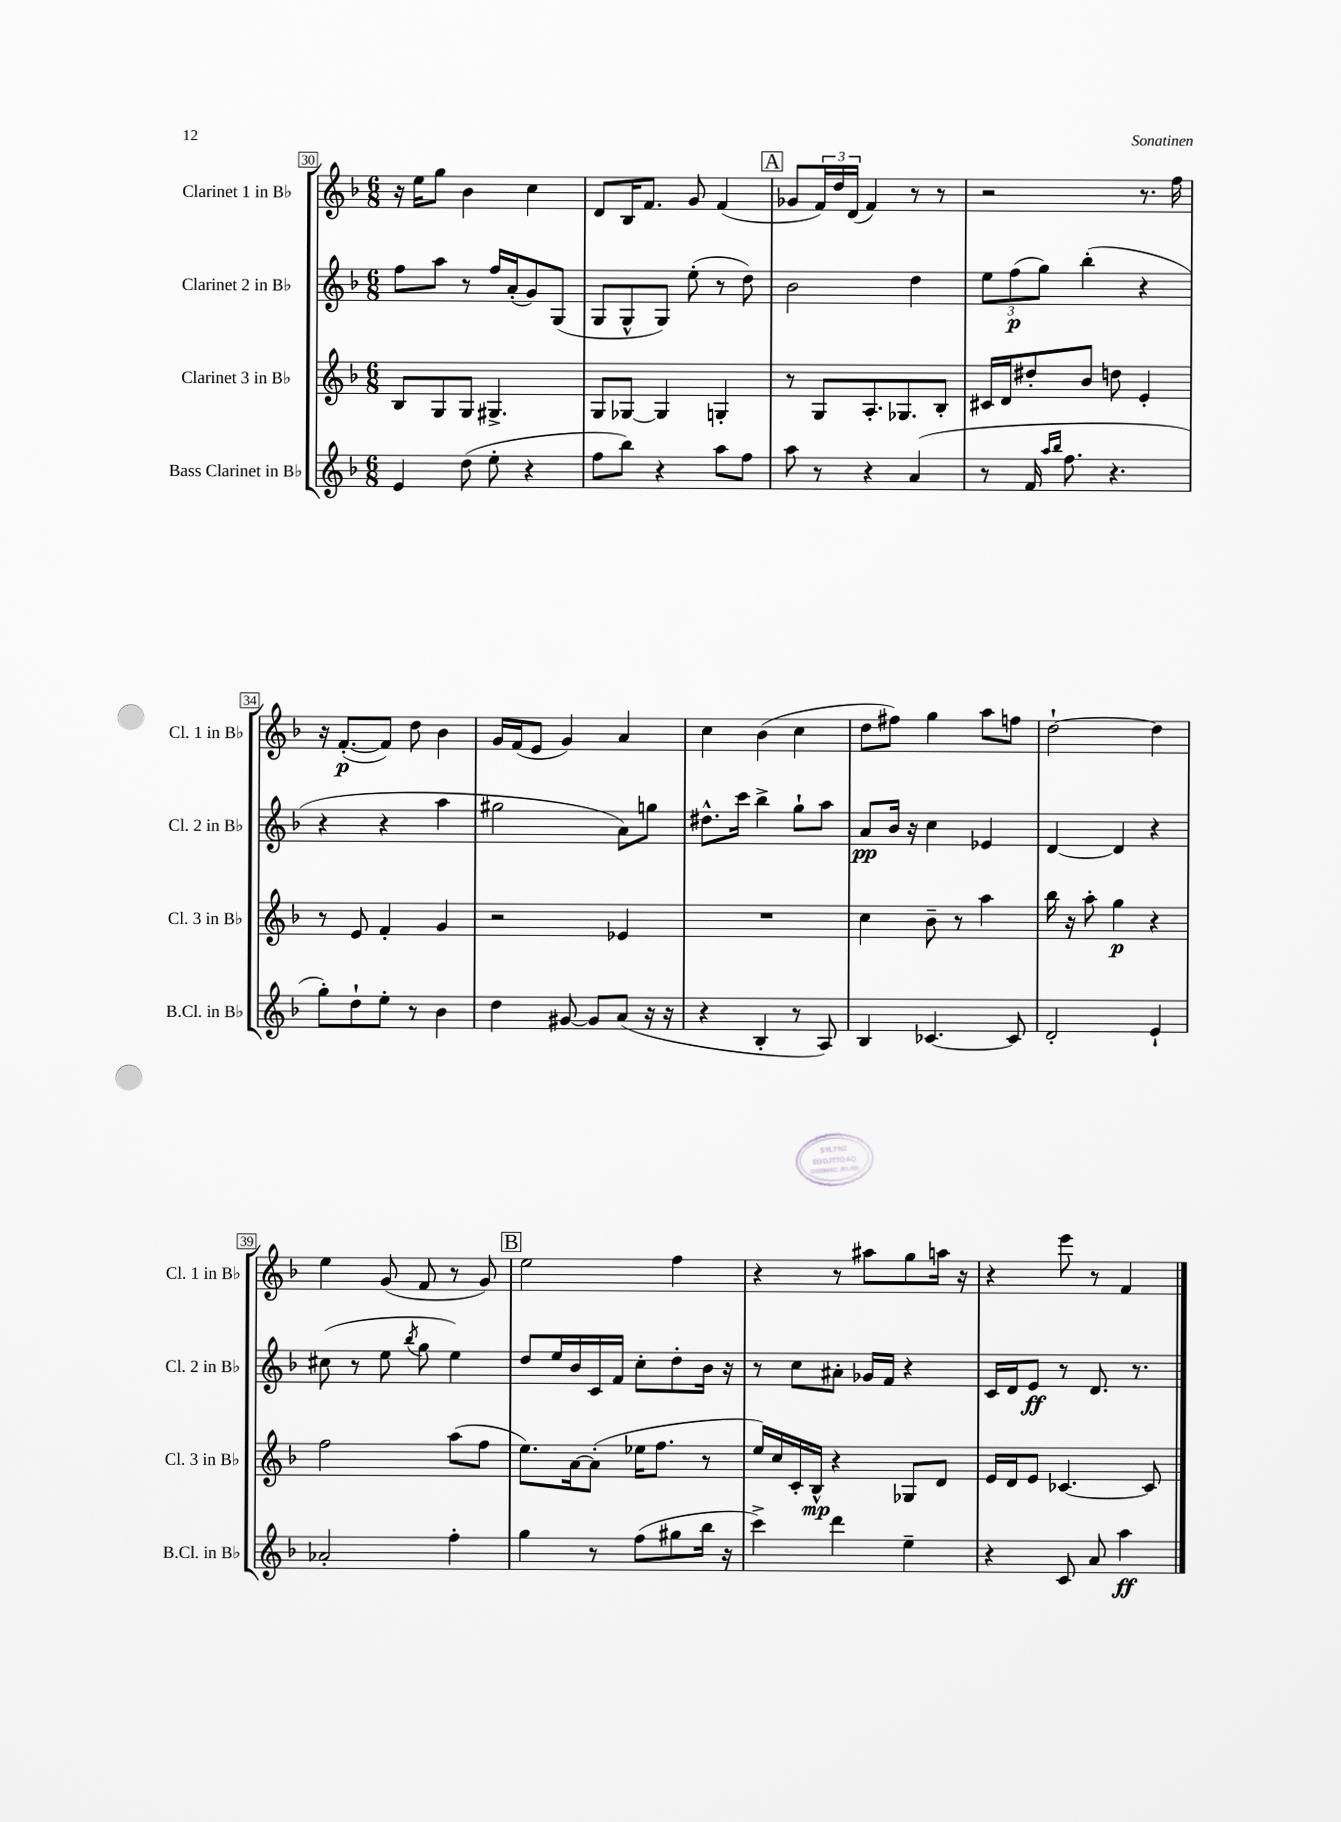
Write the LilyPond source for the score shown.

<<
\new StaffGroup <<
\new Staff = "s0" \with { instrumentName = "Clarinet 1 in Bb" shortInstrumentName = "Cl. 1 in Bb" } {
    \clef treble \key f \major \numericTimeSignature \time 6/8
    r16 e''16 g''8 bes'4 c''4 |
    d'8 bes16 f'8. g'8 f'4( |
    \mark \markup { \box "A" } ges'8 \tuplet 3/2 { f'16) d''16 d'16( } f'4) r8 r8 |
    r2 r8. f''16 |
    r16 f'8.~-.\p( f'8) d''8 bes'4 |
    g'16 f'16( e'8 g'4) a'4 |
    c''4 bes'4( c''4 |
    d''8 fis''8) g''4 a''8 f''8 |
    d''2~-! d''4 |
    e''4 g'8( f'8 r8 g'8) |
    \mark \markup { \box "B" } e''2 f''4 |
    r4 r8 ais''8 g''8 a''16 r16 |
    r4 e'''8 r8 f'4 \bar "|." |
}
\new Staff = "s1" \with { instrumentName = "Clarinet 2 in Bb" shortInstrumentName = "Cl. 2 in Bb" } {
    \clef treble \key f \major \numericTimeSignature \time 6/8
    f''8 a''8 r8 f''16 a'16-.( g'8) g8( |
    g8 g8-^ g8) e''8-.( r8 d''8) |
    \mark \markup { \box "A" } bes'2 d''4 |
    \tuplet 3/2 { e''8 f''8\p( g''8) } bes''4-.( r4 |
    r4 r4 a''4 |
    gis''2 a'8) g''8 |
    dis''8.-^ c'''16 bes''4-> g''8-! a''8 |
    a'8\pp bes'16 r16 c''4 ees'4 |
    d'4~ d'4 r4 |
    cis''8( r8 e''8 \acciaccatura { bes''8 } g''8 e''4) |
    \mark \markup { \box "B" } d''8 e''16 bes'16 c'16 f'16 c''8-. d''8-. bes'16 r16 |
    r8 c''8 ais'8-. ges'16 f'16 r4 |
    c'16 d'16 e'8\ff r8 d'8. r8. \bar "|." |
}
\new Staff = "s2" \with { instrumentName = "Clarinet 3 in Bb" shortInstrumentName = "Cl. 3 in Bb" } {
    \clef treble \key f \major \numericTimeSignature \time 6/8
    bes8 g8 g8 gis4.-> |
    g8 ges8~ ges4 g4-. |
    \mark \markup { \box "A" } r8 g8 a8.-. ges8. bes8-. |
    cis'16 d'16 dis''8-. bes'8 d''8 e'4-. |
    r8 e'8 f'4-. g'4 |
    r2 ees'4 |
    R2. |
    c''4 bes'8-- r8 a''4 |
    bes''16 r16 a''8-. g''4\p r4 |
    f''2 a''8( f''8 |
    \mark \markup { \box "B" } e''8.) a'16~ a'8-.( ees''16 f''8. r8 |
    e''16) c''16 c'16-. bes16-^\mp r4 ges8 d'8 |
    e'16 d'16 e'8 ces'4.~ ces'8 \bar "|." |
}
\new Staff = "s3" \with { instrumentName = "Bass Clarinet in Bb" shortInstrumentName = "B.Cl. in Bb" } {
    \clef treble \key f \major \numericTimeSignature \time 6/8
    e'4 d''8( e''8-. r4 |
    f''8 bes''8) r4 a''8 f''8 |
    \mark \markup { \box "A" } a''8 r8 r4 a'4( |
    r8 f'16 \grace { a''16 bes''16 } f''8. r4. |
    g''8-.) d''8-! e''8-. r8 bes'4 |
    d''4 gis'8~ gis'8 a'8( r16 r16 |
    r4 bes4-. r8 a8) |
    bes4 ces'4.~ ces'8 |
    d'2-. e'4-! |
    aes'2-. f''4-. |
    \mark \markup { \box "B" } g''4 r8 f''8( gis''8 bes''16 r16 |
    c'''4->) d'''4 e''4-- |
    r4 c'8 a'8 a''4\ff \bar "|." |
}
>>
>>
\layout { \context { \Score currentBarNumber = #30 \override BarNumber.stencil = #(make-stencil-boxer 0.1 0.3 ly:text-interface::print) } }
